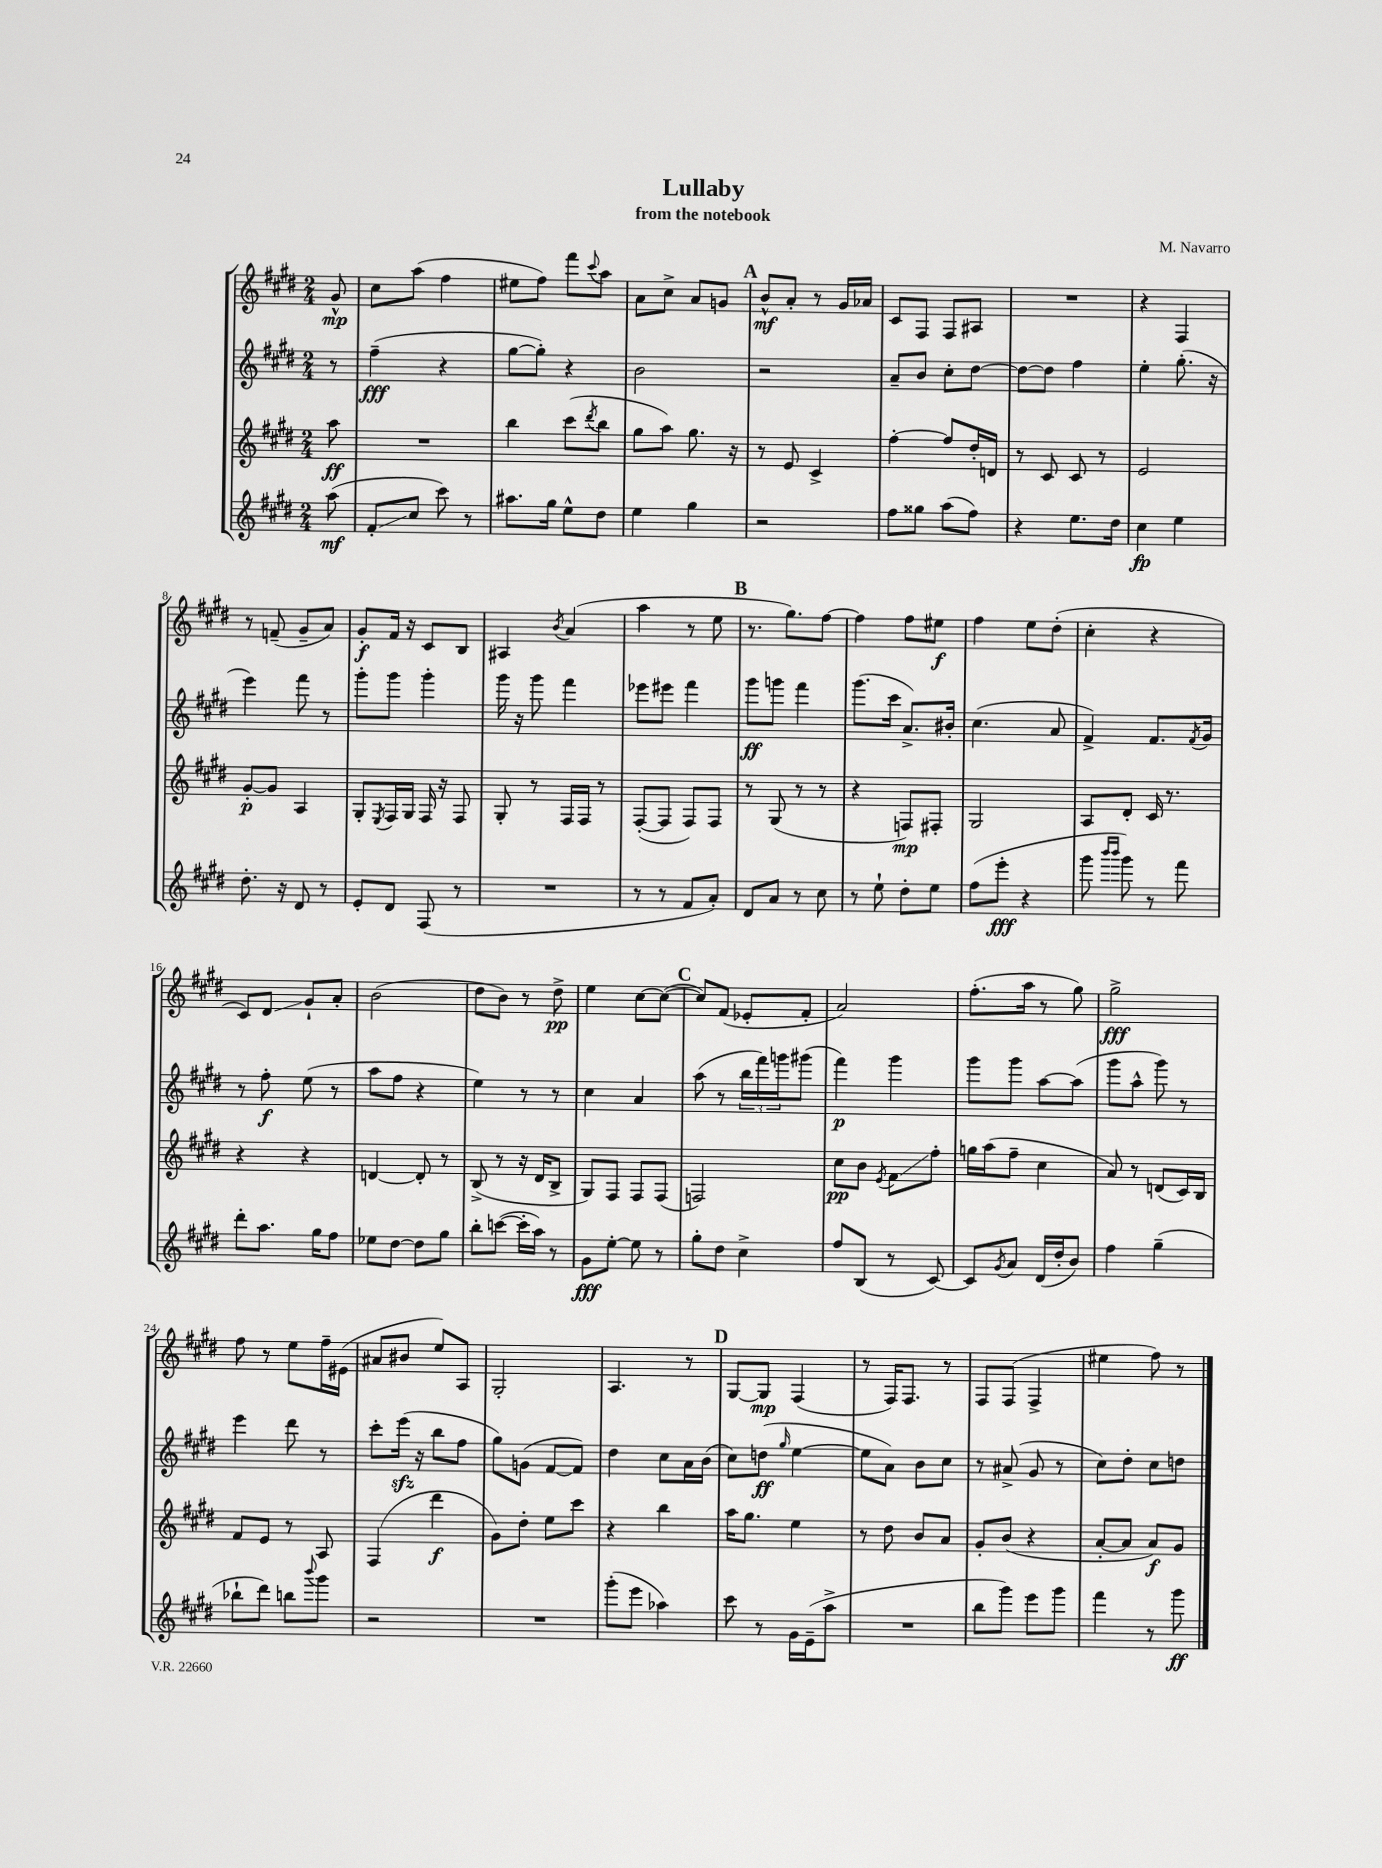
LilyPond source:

\header { title = "Lullaby" composer = "M. Navarro" subtitle = "from the notebook" }
<<
\new StaffGroup <<
\new Staff = "s0" {
    \clef treble \key e \major \numericTimeSignature \time 2/4 \partial 8
    gis'8-^\mp |
    cis''8 a''8( fis''4 |
    eis''8 fis''8) fis'''8 \appoggiatura { cis'''8 } a''8 |
    a'8 cis''8-> a'8 g'8 |
    \mark \markup { \bold "A" } b'8-^\mf a'8-. r8 gis'16 aes'16 |
    cis'8 fis8 fis8 ais8 |
    R2 |
    r4 fis4 |
    r8 f'8--( gis'8-- a'8) |
    gis'8-.\f fis'16 r16 cis'8 b8 |
    ais4 \acciaccatura { b'8 } a'4( |
    a''4 r8 e''8 |
    \mark \markup { \bold "B" } r8. gis''8.) fis''8~ |
    fis''4 fis''8 eis''8\f |
    fis''4 e''8 dis''8-.( |
    cis''4-. r4 |
    cis'8) dis'8\glissando gis'8-! a'8-. |
    b'2( |
    dis''8 b'8) r8 dis''8->\pp |
    e''4 cis''8~ cis''8~( |
    \mark \markup { \bold "C" } cis''8) fis'8( ees'8-. fis'8-. |
    a'2) |
    fis''8.-.( a''16 r8 gis''8) |
    gis''2->\fff |
    fis''8 r8 e''8 fis''16-- eis'16( |
    ais'8 bis'8 e''8) a8 |
    gis2-. |
    a4. r8 |
    \mark \markup { \bold "D" } gis8~ gis8\mp fis4( |
    r8 fis16) fis8. r8 |
    fis8 fis8( fis4-> |
    eis''4 fis''8) r8 \bar "|." |
}
\new Staff = "s1" {
    \clef treble \key e \major \numericTimeSignature \time 2/4 \partial 8
    r8 |
    fis''4--\fff( r4 |
    gis''8~ gis''8-.) r4 |
    b'2 |
    \mark \markup { \bold "A" } r2 |
    a'8-- b'8 cis''8-. dis''8~ |
    dis''8~ dis''8 fis''4 |
    e''4-. gis''8.-.( r16 |
    e'''4) fis'''8 r8 |
    gis'''8-. gis'''8 gis'''4-. |
    gis'''16 r16 gis'''8 fis'''4 |
    ees'''8 eis'''8 fis'''4 |
    \mark \markup { \bold "B" } gis'''8\ff g'''8 fis'''4 |
    gis'''8.( cis'''16 a'8.->) bis'16-. |
    cis''4.( a'8 |
    fis'4->) fis'8. \acciaccatura { fis'8 } gis'16 |
    r8 fis''8-.\f e''8( r8 |
    a''8 fis''8 r4 |
    e''4) r8 r8 |
    cis''4 a'4 |
    \mark \markup { \bold "C" } a''8( r8 \tuplet 3/2 { b''16 fis'''16) g'''16 } gis'''8( |
    fis'''4\p) gis'''4 |
    gis'''8 gis'''8 a''8~ a''8( |
    gis'''8 a''8-^ gis'''8) r8 |
    e'''4 dis'''8 r8 |
    cis'''8-. e'''16\sfz( r16 b''8 fis''8 |
    gis''8) g'8( fis'8~ fis'8) |
    dis''4 cis''8 a'16 b'16( |
    \mark \markup { \bold "D" } cis''8) d''8\ff( \grace { gis''16 } e''4~ |
    e''8 a'8) b'8 cis''8 |
    r8 ais'8->( gis'8 r8 |
    cis''8) dis''8-. cis''8 d''8 \bar "|." |
}
\new Staff = "s2" {
    \clef treble \key e \major \numericTimeSignature \time 2/4 \partial 8
    a''8\ff |
    R2 |
    b''4 cis'''8( \acciaccatura { dis'''8 } b''8 |
    gis''8 a''8) gis''8. r16 |
    \mark \markup { \bold "A" } r8 e'8 cis'4-> |
    fis''4~-. fis''8 dis''16-. d'16 |
    r8 cis'8 cis'8 r8 |
    e'2 |
    gis'8~-.\p gis'8 a4 |
    gis8-. \acciaccatura { e8 } fis16 gis16 fis16 r16 fis8 |
    gis8-. r8 fis16 fis16 r8 |
    fis8~-.( fis8 fis8) fis8 |
    \mark \markup { \bold "B" } r8 gis8( r8 r8 |
    r4 f8\mp) fis8-. |
    gis2 |
    a8 dis'8-. cis'16 r8. |
    r4 r4 |
    d'4~ d'8-. r8 |
    b8->( r8 r16 dis'16 b8-> |
    gis8) fis8 fis8 fis8( |
    \mark \markup { \bold "C" } f2) |
    cis''8\pp b'8 \acciaccatura { e'8 } fis'8\glissando fis''8-. |
    g''16 a''16( fis''8-- cis''4 |
    a'8) r8 d'8( cis'16) b16 |
    fis'8 e'8 r8 a8 |
    fis4( dis'''4\f |
    gis'8) dis''8-. e''8 cis'''8 |
    r4 b''4 |
    \mark \markup { \bold "D" } a''16 gis''8. e''4 |
    r8 dis''8 b'8 a'8 |
    gis'8-. b'8( r4 |
    a'8~-. a'8 a'8\f) gis'8 \bar "|." |
}
\new Staff = "s3" {
    \clef treble \key e \major \numericTimeSignature \time 2/4 \partial 8
    a''8\mf( |
    fis'8-.\glissando cis''8 cis'''8) r8 |
    ais''8. gis''16 e''8-^ dis''8 |
    e''4 gis''4 |
    \mark \markup { \bold "A" } r2 |
    fis''8 gisis''8 a''8( fis''8) |
    r4 e''8. dis''16 |
    cis''4\fp e''4 |
    dis''8.-. r16 dis'8 r8 |
    e'8-. dis'8 fis8( r8 |
    R2 |
    r8 r8 fis'8 a'8-.) |
    \mark \markup { \bold "B" } dis'8 a'8 r8 cis''8 |
    r8 e''8-! dis''8-. e''8 |
    fis''8( e'''8-.\fff r4 |
    gis'''8 \grace { b'''16 b'''16 } gis'''8) r8 fis'''8 |
    dis'''8-. a''8. gis''16 fis''8 |
    ees''8 dis''8~ dis''8 gis''8 |
    b''8-. c'''8~( c'''16-. a''16) r8 |
    gis'8\fff e''8~-. e''8 r8 |
    \mark \markup { \bold "C" } gis''8-. dis''8 cis''4-> |
    fis''8 b8( r8 cis'8~) |
    cis'8 \acciaccatura { gis'8 } a'8 dis'16( dis''16-. b'8) |
    fis''4 gis''4--( |
    bes''8-! dis'''8) b''8 \appoggiatura { b'''8 } gis'''8 |
    r2 |
    R2 |
    gis'''8-.( e'''8 aes''4) |
    \mark \markup { \bold "D" } cis'''8 r8 gis'16 e'16--( a''8-> |
    R2 |
    b''8 gis'''8) e'''8 gis'''8 |
    fis'''4 r8 gis'''8\ff \bar "|." |
}
>>
>>
